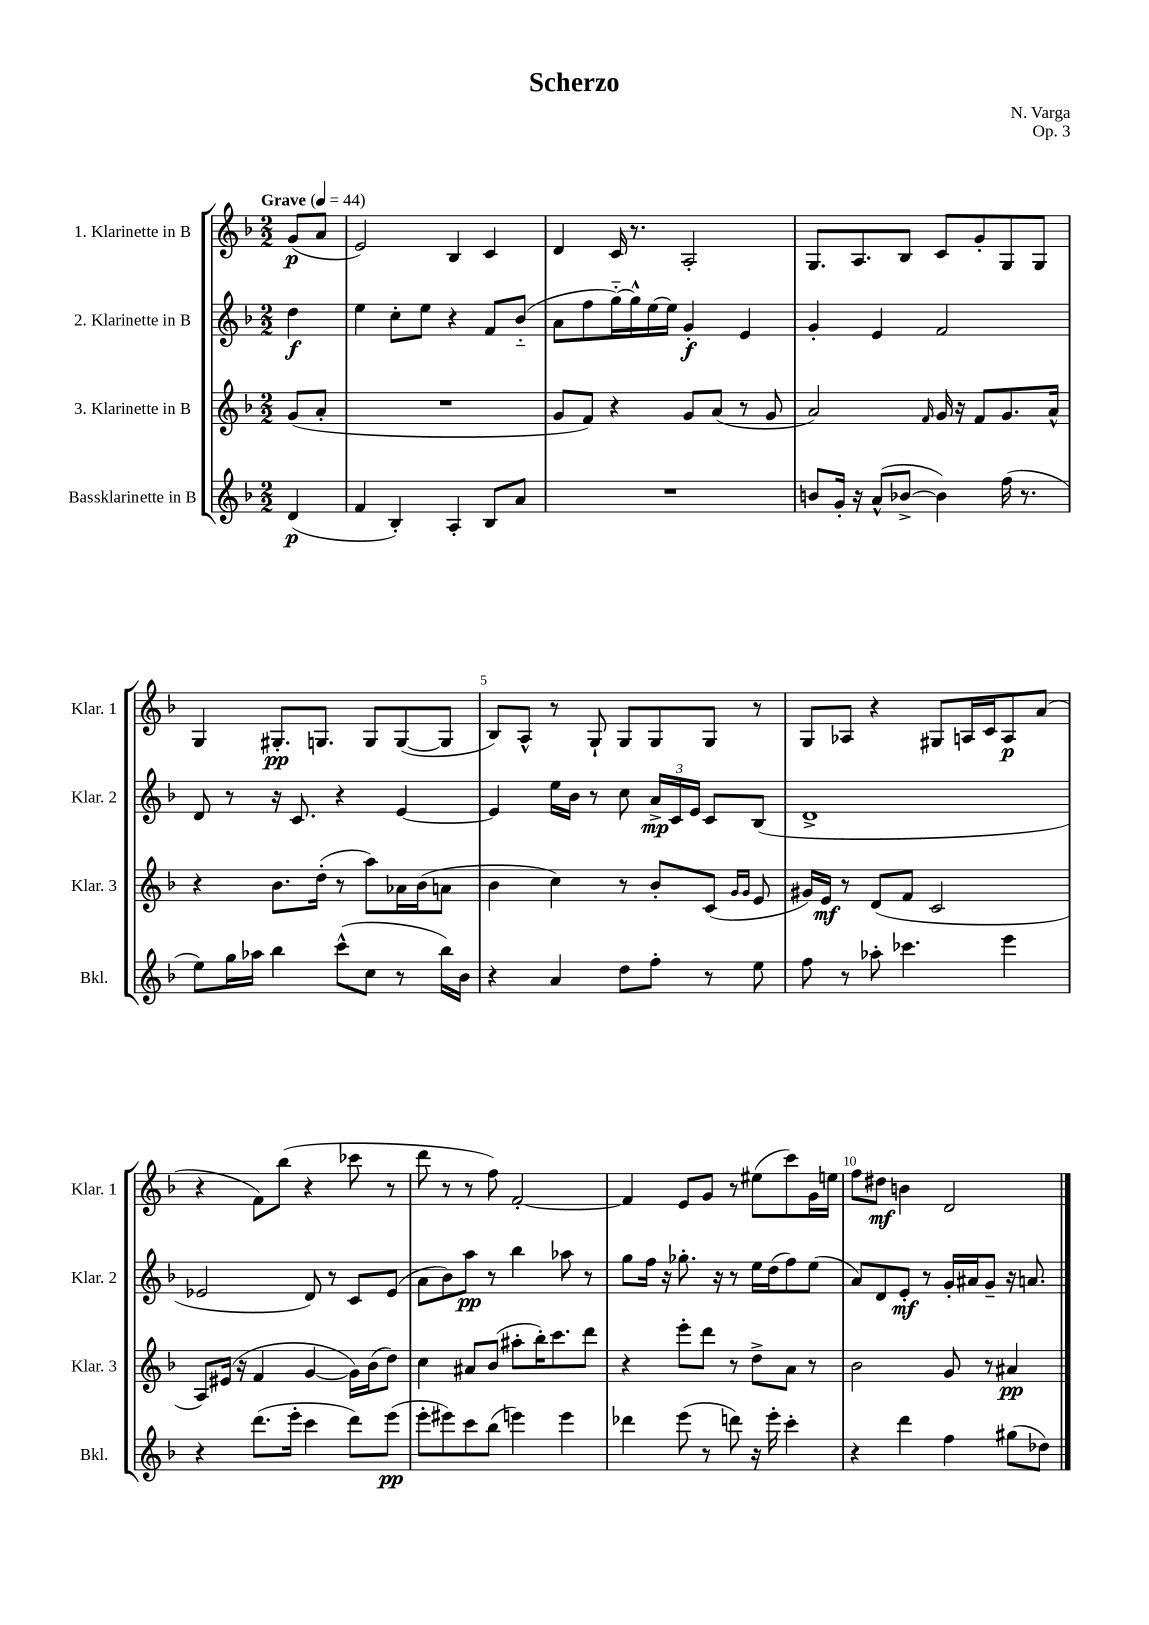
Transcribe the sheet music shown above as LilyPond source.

\header { title = "Scherzo" composer = "N. Varga" opus = "Op. 3" }
<<
\new StaffGroup <<
\new Staff = "s0" \with { instrumentName = "1. Klarinette in B" shortInstrumentName = "Klar. 1" } {
    \clef treble \key f \major \numericTimeSignature \time 2/2 \partial 4 \tempo "Grave" 4 = 44
    \autoBeamOff g'8[\p( a'8] |
    e'2) bes4 c'4 |
    d'4 c'16 r8. a2-. |
    g8.[ a8. bes8] c'8[ g'8-. g8 g8] |
    g4 gis8.[-.\pp g8.] g8[ g8~( g8] |
    bes8[) a8]-^ r8 g8-! g8[ g8 g8] r8 |
    g8[ aes8] r4 gis8[ a16 c'16 a8\p a'8]( |
    r4 f'8[) bes''8]( r4 ces'''8 r8 |
    d'''8 r8 r8 f''8) f'2~-. |
    f'4 e'8[ g'8] r8 eis''8[( c'''8) g'16 e''16] |
    f''8[ dis''8]\mf b'4 d'2 \bar "|." |
}
\new Staff = "s1" \with { instrumentName = "2. Klarinette in B" shortInstrumentName = "Klar. 2" } {
    \clef treble \key f \major \numericTimeSignature \time 2/2 \partial 4
    \autoBeamOff d''4\f |
    e''4 c''8[-. e''8] r4 f'8[ bes'8]-_( |
    a'8[ f''8 g''16~-_) g''16-^ e''16~ e''16] g'4-.\f e'4 |
    g'4-. e'4 f'2 |
    d'8 r8 r16 c'8. r4 e'4~ |
    e'4 e''16[ bes'16] r8 c''8 \tuplet 3/2 { a'16[->\mp c'16 e'16] } c'8[ bes8]( |
    d'1-> |
    ees'2 d'8) r8 c'8[ ees'8]( |
    a'8[ bes'8) a''8]\pp r8 bes''4 aes''8 r8 |
    g''8[ f''16] r16 ges''8.-. r16 r8 e''16[ d''16( f''8) e''8]( |
    a'8[) d'8 e'8]-.\mf r8 g'16[-. ais'16 g'8]-- r16 a'8. \bar "|." |
}
\new Staff = "s2" \with { instrumentName = "3. Klarinette in B" shortInstrumentName = "Klar. 3" } {
    \clef treble \key f \major \numericTimeSignature \time 2/2 \partial 4
    \autoBeamOff g'8[( a'8]-. |
    R1 |
    g'8[ f'8]) r4 g'8[ a'8]( r8 g'8 |
    a'2) \grace { f'16 } g'16 r16 f'8[ g'8. a'16]-^ |
    r4 bes'8.[ d''16]-.( r8 a''8[) aes'16 bes'16( a'8] |
    bes'4 c''4) r8 bes'8[-. c'8]( \grace { g'16[ g'16] } e'8 |
    gis'16[) e'16]\mf r8 d'8[( f'8] c'2 |
    a8[) eis'16]( r16 f'4 g'4~ g'16[) bes'16( d''8]) |
    c''4 ais'8[ bes'8]( ais''8[-. bes''16-.) c'''8. d'''8] |
    r4 e'''8[-. d'''8] r8 d''8[-> a'8] r8 |
    bes'2 g'8 r8 ais'4\pp \bar "|." |
}
\new Staff = "s3" \with { instrumentName = "Bassklarinette in B" shortInstrumentName = "Bkl." } {
    \clef treble \key f \major \numericTimeSignature \time 2/2 \partial 4
    \autoBeamOff d'4\p( |
    f'4 bes4-.) a4-. bes8[ a'8] |
    R1 |
    b'8[ g'16]-. r16 a'8[-^( bes'8]~-> bes'4) f''16( r8. |
    e''8[) g''16 aes''16] bes''4 c'''8[-^( c''8] r8 bes''16[) bes'16] |
    r4 a'4 d''8[ f''8]-. r8 e''8 |
    f''8 r8 aes''8-. ces'''4. e'''4 |
    r4 d'''8.[( e'''16]-. c'''4 d'''8[) e'''8]\pp( |
    e'''8[-. eis'''8) c'''8 bes''8]( e'''4) e'''4 |
    des'''4 e'''8( r8 d'''8) r16 e'''16-. c'''4-. |
    r4 d'''4 f''4 gis''8[( des''8]) \bar "|." |
}
>>
>>
\layout { \context { \Score \override BarNumber.break-visibility = ##(#f #t #t) barNumberVisibility = #(every-nth-bar-number-visible 5) } }
